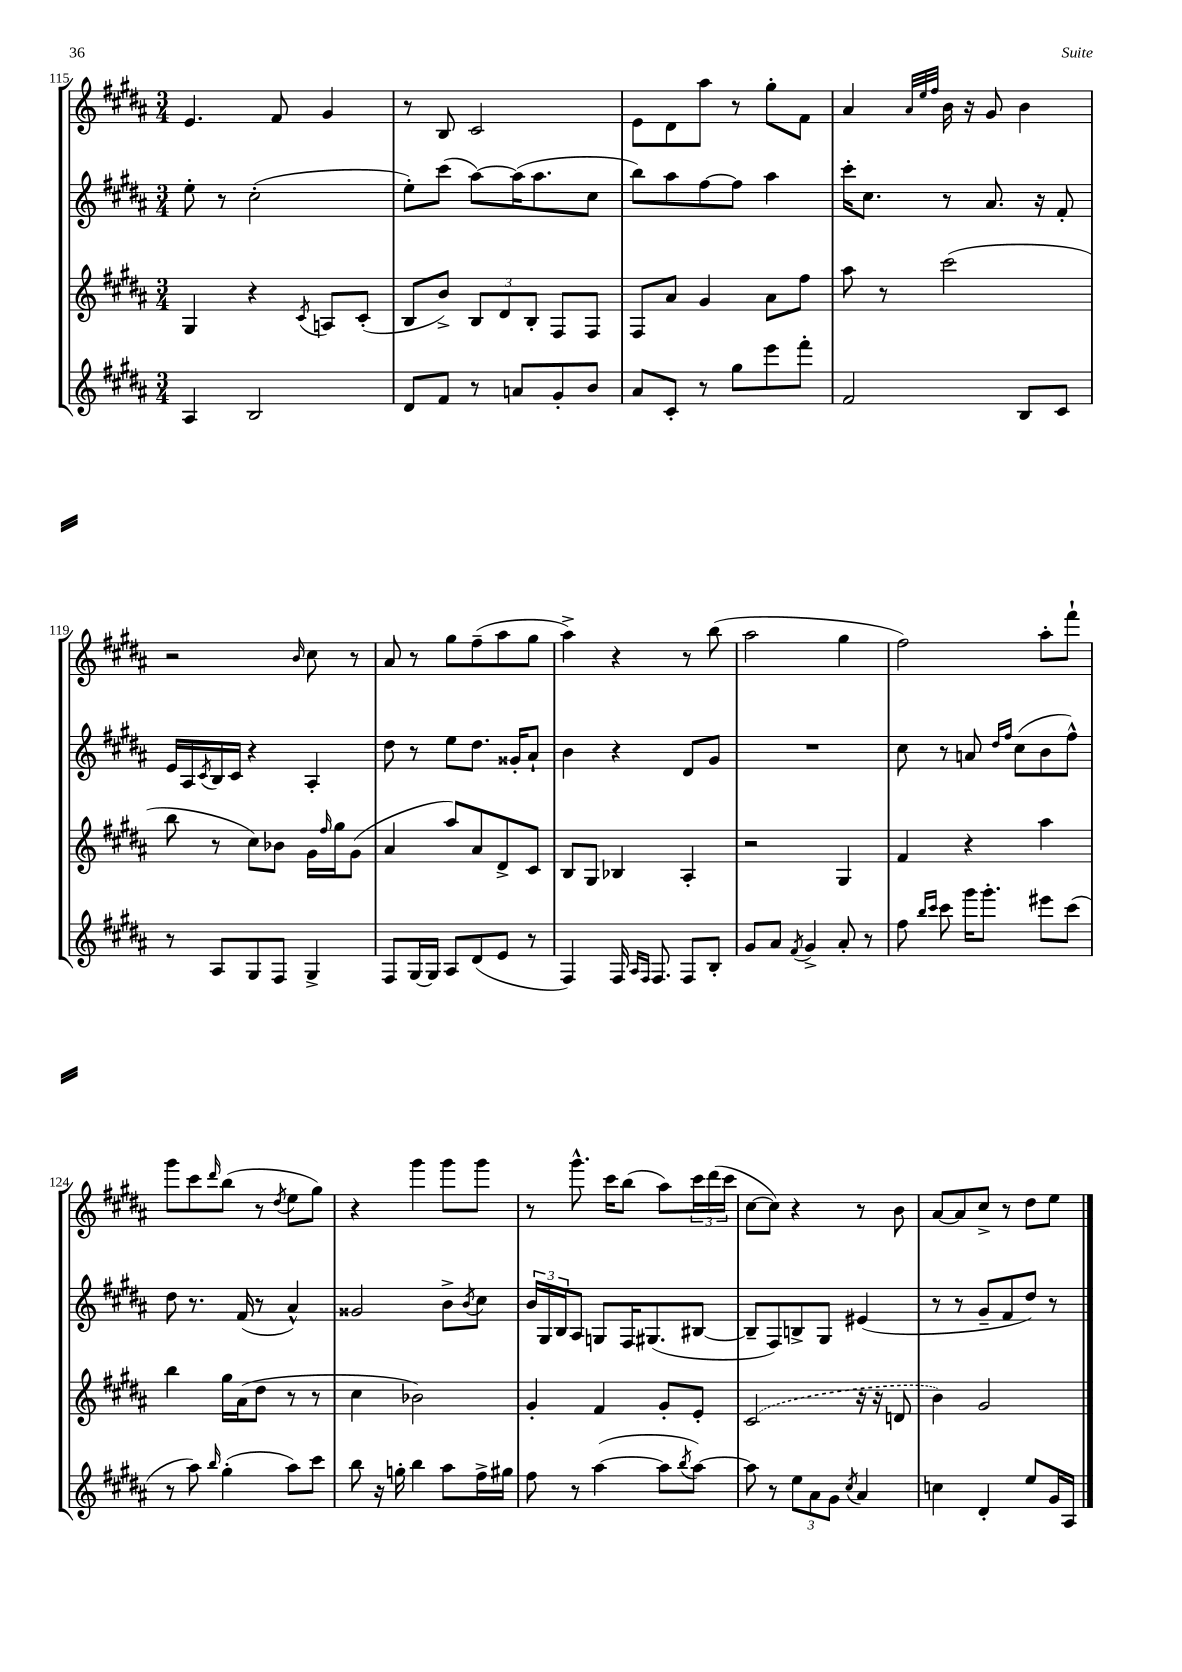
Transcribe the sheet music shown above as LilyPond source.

<<
\new StaffGroup <<
\new Staff = "s0" {
    \clef treble \key b \major \numericTimeSignature \time 3/4
    e'4. fis'8 gis'4 |
    r8 b8 cis'2 |
    e'8 dis'8 ais''8 r8 gis''8-. fis'8 |
    ais'4 \grace { ais'32 e''32 fis''32 } b'16 r16 gis'8 b'4 |
    r2 \grace { b'16 } cis''8 r8 |
    ais'8 r8 gis''8 fis''8--( ais''8 gis''8 |
    ais''4->) r4 r8 b''8( |
    ais''2 gis''4 |
    fis''2) ais''8-. fis'''8-! |
    gis'''8 cis'''8 \grace { dis'''16 } b''8( r8 \acciaccatura { dis''8 } e''8 gis''8) |
    r4 gis'''4 gis'''8 gis'''8 |
    r8 gis'''8.-^ cis'''16 b''8( ais''8) \tuplet 3/2 { cis'''16 dis'''16( cis'''16 } |
    cis''8~ cis''8) r4 r8 b'8 |
    ais'8~ ais'8 cis''8-> r8 dis''8 e''8 \bar "|." |
}
\new Staff = "s1" {
    \clef treble \key b \major \numericTimeSignature \time 3/4
    e''8-. r8 cis''2-.( |
    e''8-.) cis'''8( ais''8~) ais''16( ais''8. cis''8 |
    b''8) ais''8 fis''8~ fis''8 ais''4 |
    cis'''16-. cis''8. r8 ais'8. r16 fis'8-. |
    e'16 ais16 \acciaccatura { cis'8 } b16 cis'16 r4 ais4-. |
    dis''8 r8 e''8 dis''8. gisis'16-. ais'8-! |
    b'4 r4 dis'8 gis'8 |
    R2. |
    cis''8 r8 a'8 \grace { dis''16 fis''16 } cis''8( b'8 fis''8-^) |
    dis''8 r8. fis'16( r8 ais'4-^) |
    gisis'2 b'8-> \acciaccatura { b'8 } cis''8 |
    \tuplet 3/2 { b'16 gis16 b16 } ais8 g8 fis16 gis8.( bis8~ |
    bis8-- fis8) b8-> gis8 eis'4( |
    r8 r8 gis'8-- fis'8 dis''8) r8 \bar "|." |
}
\new Staff = "s2" {
    \clef treble \key b \major \numericTimeSignature \time 3/4
    gis4 r4 \acciaccatura { cis'8 } a8 cis'8-.( |
    b8 b'8->) \tuplet 3/2 { b8 dis'8 b8-. } fis8 fis8 |
    fis8 ais'8 gis'4 ais'8 fis''8 |
    ais''8 r8 cis'''2( |
    b''8 r8 cis''8) bes'8 gis'16 \grace { fis''16 } gis''16 gis'8( |
    ais'4 ais''8) ais'8 dis'8-> cis'8 |
    b8 gis8 bes4 ais4-. |
    r2 gis4 |
    fis'4 r4 ais''4 |
    b''4 gis''16 ais'16( dis''8 r8 r8 |
    cis''4 bes'2) |
    gis'4-. fis'4 gis'8-. e'8-. |
    \once \slurDashed cis'2( r16 r16 d'8 |
    b'4) gis'2 \bar "|." |
}
\new Staff = "s3" {
    \clef treble \key b \major \numericTimeSignature \time 3/4
    ais4 b2 |
    dis'8 fis'8 r8 a'8 gis'8-. b'8 |
    ais'8 cis'8-. r8 gis''8 e'''8 fis'''8-. |
    fis'2 b8 cis'8 |
    r8 ais8 gis8 fis8 gis4-> |
    fis8 gis16~ gis16 ais8 dis'8( e'8 r8 |
    fis4) fis16 \grace { ais16 fis16 } fis8. fis8 b8-. |
    gis'8 ais'8 \acciaccatura { fis'8 } gis'4-> ais'8-. r8 |
    fis''8 \grace { b''16 cis'''16 } cis'''8 gis'''16 gis'''8.-. eis'''8 cis'''8( |
    r8 ais''8) \grace { b''16 } gis''4-.( ais''8) cis'''8 |
    b''8 r16 g''16-. b''4 ais''8 fis''16-> gis''16 |
    fis''8 r8 ais''4~( ais''8 \acciaccatura { b''8 } ais''8~) |
    ais''8 r8 \tuplet 3/2 { e''8 ais'8 gis'8 } \acciaccatura { cis''8 } ais'4 |
    c''4 dis'4-. e''8 gis'16 ais16 \bar "|." |
}
>>
>>
\layout { \context { \Score currentBarNumber = #115 } }
